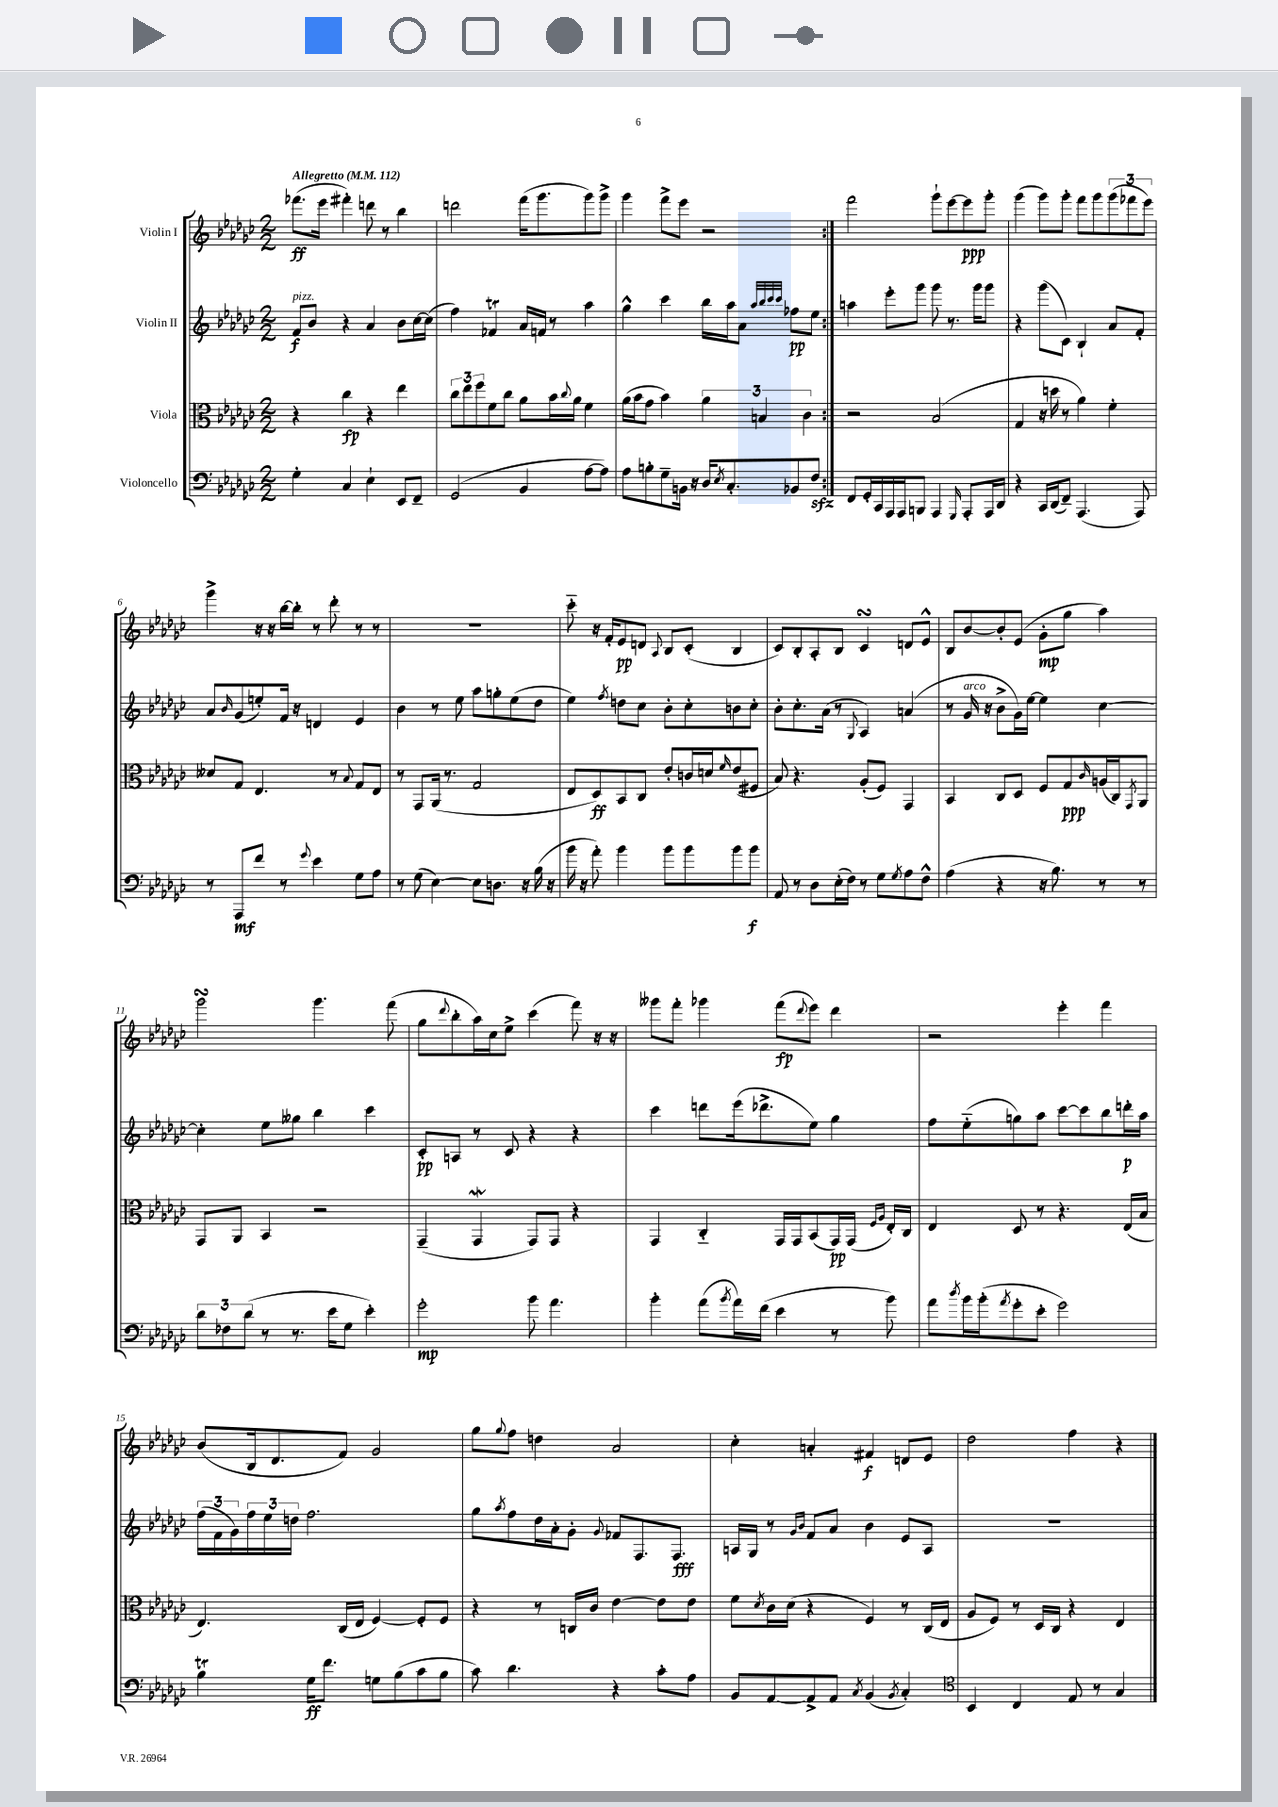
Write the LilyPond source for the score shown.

<<
\new StaffGroup <<
\new Staff = "s0" \with { instrumentName = "Violin I" } {
    \clef treble \key ges \major \numericTimeSignature \time 2/2 \tempo "Allegretto" 4 = 112
    \repeat volta 2 { fes'''8.\ff( ees'''16 fis'''4-.) d'''8 r8 bes''4 |
    d'''2 f'''16( ges'''8. ges'''8) ges'''8-> |
    ges'''4 f'''8-> ees'''8 r2 | }
    f'''2 ges'''8-! ees'''8~ ees'''8\ppp ges'''8-. |
    ges'''4( ges'''8) ges'''8-. f'''8 ges'''8 \tuplet 3/2 { ges'''8( fes'''8 ees'''8) } |
    ges'''4-> r16 r16 bes''16~ bes''16-. r8 des'''8-. r8 r8 |
    R1 |
    ces'''8-_ r16 f'16-. ees'8\pp d'8 \appoggiatura { aes8 } bes8 ces'8-.( bes4 |
    ces'8) bes8-. aes8-. bes8 ces'4\turn d'8 ees'8-^ |
    bes8 bes'8~ bes'8-. ees'8( ges'8-.\mp ges''8 aes''4) |
    ges'''2\turn ges'''4. f'''8( |
    ges''8 \appoggiatura { des'''8 } bes''8-. aes''16) ces''16 ees''8-> ces'''4( f'''8) r16 r16 |
    geses'''8 f'''8-. ges'''4 f'''8\fp( \appoggiatura { des'''8 } ees'''8) des'''4 |
    r2 ees'''4-. f'''4 |
    bes'8( bes16 des'8. f'8) ges'2 |
    ges''8 \appoggiatura { ges''8 } f''8 d''4 aes'2 |
    ces''4-. a'4-. fis'4\f d'8 ees'8 |
    des''2 f''4 r4 \bar "|." |
}
\new Staff = "s1" \with { instrumentName = "Violin II" } {
    \clef treble \key ges \major \numericTimeSignature \time 2/2
    \repeat volta 2 { f'8\f^\markup { \italic "pizz." } bes'8 r4 aes'4 bes'8 ces''16~ ces''16( |
    f''4) fes'4\trill aes'16 f'16 r8 aes''4 |
    ges''4-^ ces'''4 bes''16 aes''16 aes'8 \grace { aes''32 bes''32 ces'''32 ces'''32 } fes''8\pp ees''8 | }
    a''4 ees'''8-. ges'''8 ges'''8 r8. ges'''16 ges'''8 |
    r4 ges'''8( ces'8) bes4-! aes'8 f'8-. |
    aes'8 \grace { bes'16 } ges'8( e''8-.) f'16 r16 d'4 ees'4 |
    bes'4 r8 ees''8 aes''8 g''8-. ees''8( des''8 |
    ees''4) \acciaccatura { f''8 } d''8 ces''8 bes'8-. ces''8-. b'8 ces''8-. |
    bes'8-. ces''8.-. aes'16( r8 \appoggiatura { ges8 } aes4) a'4( |
    r8 ges'16^\markup { \italic "arco" } r16 bes'8-> ges'16) ees''16~ ees''4 ces''4~ |
    ces''4-. ees''8 geses''8 bes''4 ces'''4 |
    ces'8-.\pp a8 r8 ces'8 r4 r4 |
    ces'''4 d'''8 ees'''16( des'''8.-> ees''8) ges''4 |
    f''8 ees''8-_( g''8) aes''8 ces'''8~ ces'''8 bes''8 d'''16-.\p aes''16 |
    \tuplet 3/2 { f''16( f'16 ges'16) } \tuplet 3/2 { f''16 ees''16 d''16 } f''2. |
    ges''8 \acciaccatura { aes''8 } f''8 des''16 aes'16-. ges'8-. \appoggiatura { ges'8 } fes'8 f8. f8.\fff |
    a16 ges16 r8 \grace { ges'16 bes'16 } f'8 aes'8 bes'4 ees'8 a8 |
    R1 \bar "|." |
}
\new Staff = "s2" \with { instrumentName = "Viola" } {
    \clef alto \key ges \major \numericTimeSignature \time 2/2
    \repeat volta 2 { r4 ces''4\fp r4 ees''4 |
    \tuplet 3/2 { ces''8 ees''8 f''8 } f'8 ces''8 aes'8 bes'16 \appoggiatura { ces''8 } aes'16 f'4 |
    aes'16( bes'16 ges'8 bes'4) \tuplet 3/2 { aes'4 b4 ces'4 } | }
    r2 bes2( |
    ges4 r16 d''16 r8 aes'4) f'4-. |
    deses'8 ges8 ees4. r8 \appoggiatura { bes8 } ges8 ees8 |
    r8 ges,8 aes,16( r8. ges2 |
    ees8 des8\ff) bes,8 ces8 ees'8-. c'16 d'16 \grace { f'16 } ees'8( fis8 |
    bes8) r4. aes8-.( f8) ges,4 |
    bes,4 ces8 des8 f8 ges8\ppp \grace { ces'16 } a16( ces16) \acciaccatura { ges,8 } aes,8 |
    ges,8 aes,8 bes,4 r2 |
    ges,4--( ges,4\mordent ges,8) ges,8 r4 |
    ges,4 ces4-_ ges,16 ges,16 bes,8( ges,16\pp) ges,16( \grace { f16 aes16 } ees16-.) ces16 |
    ees4 des8 r8 r4. ees16( bes16 |
    ees4.) ces16( ees16 f4~) f8-. f8 |
    r4 r8 c16 ces'16 ees'4~ ees'8 ees'8 |
    f'8 \acciaccatura { des'8 } ces'16 des'16( r4 f4) r8 ces16( ees16 |
    aes8 f8) r8 des16 ces16 r4 ees4 \bar "|." |
}
\new Staff = "s3" \with { instrumentName = "Violoncello" } {
    \clef bass \key ges \major \numericTimeSignature \time 2/2
    \repeat volta 2 { ges4-. ces4 ees4-! ees,8 f,8-- |
    ges,2( bes,4 aes8~ aes8) |
    aes8 b8-. ges8-- b,16 r16 des16 \acciaccatura { ees8 } ces8.-. bes,8 f8\sfz | }
    f,8 ges,16-. ces,16 aes,,16 aes,,16 b,,8 aes,,4 \grace { ges,,16 } aes,,8-. aes,,16 des,16 |
    r4 ces,16 des,16( f,8--) aes,,4.( aes,,8) |
    r8 aes,,8\mf f'8 r8 \appoggiatura { ges'8 } ees'4 ges8 aes8 |
    r8 ges8( ees4~) ees8 d8. r16 bes16( r16 |
    bes'16 r16 aes'8-.) bes'4 bes'8 bes'8 bes'8 bes'8\f |
    aes,8 r8 des8 ees16-.( f16) r8 ges8 \acciaccatura { ges8 } aes8 f8-^ |
    aes4( r4 r16 bes8.) r8 r8 |
    \tuplet 3/2 { des'8 fes8 des'8( } r8 r8. ees'16 ges8 ees'4-.) |
    ges'2-.\mp bes'8 aes'4. |
    bes'4-. aes'8( \acciaccatura { bes'8 } aes'16) f'16( ees'4 r8 bes'8) |
    aes'8 \acciaccatura { des''8 } bes'16 bes'16-.( \acciaccatura { aes'8 } ges'8-. ees'8-. ges'2) |
    bes4\trill ges16\ff f'8. g8 bes8( ces'8 bes8 |
    ces'8) des'4. r4 ces'8-. aes8 |
    bes,8 aes,8~ aes,8-> aes,8 \acciaccatura { ces8 } bes,4( \acciaccatura { bes,8 } ces4-.) |
    \clef tenor bes,4 ces4 ees8 r8 ges4 \bar "|." |
}
>>
>>
